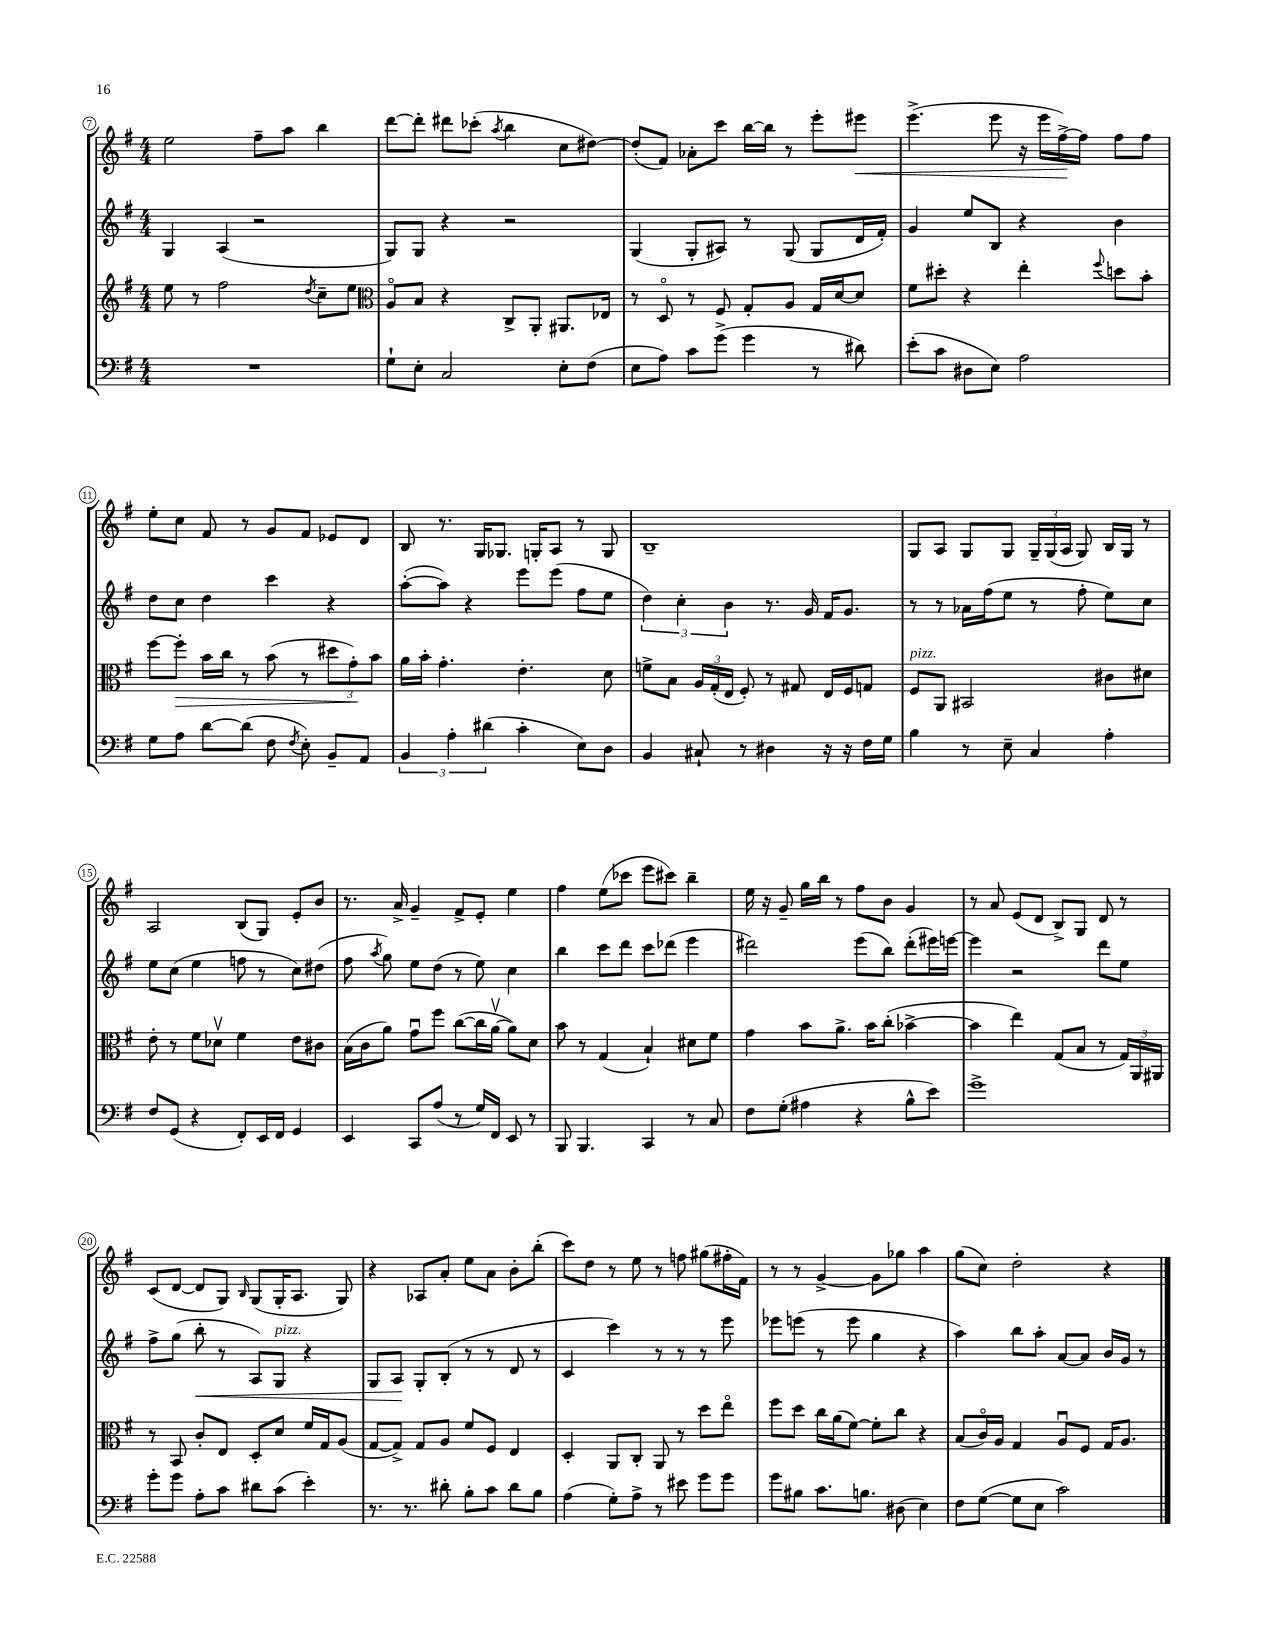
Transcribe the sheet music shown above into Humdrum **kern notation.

**kern	**kern	**kern	**kern
*staff4	*staff3	*staff2	*staff1
*clefF4	*clefG2	*clefG2	*clefG2
*k[f#]	*k[f#]	*k[f#]	*k[f#]
*M4/4	*M4/4	*M4/4	*M4/4
1r	8ee	4G	2ee
.	8r	.	.
.	2ff#	(4A	.
.	.	2r	8ff#~
.	.	.	8aa
.	8qdd	.	.
.	8cc~	.	4bb
.	8ee	.	.
=	=	=	=
*	*clefC3	*	*
8G`	8Ao	8G)	[8ddd
8E'	8B	8G	8ddd']
2C	4r	4r	8ddd#
.	.	.	(8ccc-'
.	.	.	8qaa
.	8C^	2r	4bb
.	8AA'	.	.
8E'	8.AA#	.	8cc
(8F#	.	.	[8dd#)
.	16E-	.	.
=	=	=	=
8E	8r	(4G	(8dd#']
8A)	8Do	.	8f#)
8c	8r	8G'	8a-'
(8g^	8F#	8A#)	8ccc
4g	8G'	8r	[16bb
.	.	.	16bb]
.	8A	(8G	8r
8r	16G	8G	8eee'
.	[16d	.	.
8d#)	8d]	16d	8eee#
.	.	16f#')	.
=	=	=	=
(8e'	8f#	4g	(4.eee^
8c	8dd#'	.	.
8D#	4r	8ee	.
8E)	.	8B	8eee
2A	4ee'	4r	16r
.	.	.	16eee
.	.	.	[16ff#^)
.	.	.	16ff#]
.	8qqff#	.	.
.	8dd	4b	8ff#
.	8b'	.	8ff#
=	=	=	=
8G	[8ff#	8dd	8ee'
8A	8ff#']	8cc	8cc
[8d	16b	4dd	8f#
.	16cc	.	.
(8d]	8r	.	8r
8F#	(8b	4ccc	8g
8qF#	.	.	.
8E')	8r	.	8f#
8BB~	12dd#	4r	8e-
.	12g')	.	.
8AA	.	.	8d
.	12b	.	.
=	=	=	=
6BB	16a	([8aa'	8B
.	16b'	.	.
.	4.g'	8aa])	8.r
6A'	.	.	.
.	.	4r	.
.	.	.	16G
(6d#	.	.	.
.	.	.	8.G-
4c'	4.e'	8eee	.
.	.	.	16G'
.	.	(8eee	8A
8E)	.	8ff#	8r
8D	8d	8ee	8G
=	=	=	=
4BB	8f^	6dd)	1B~
.	8B	.	.
.	.	6cc'	.
8C#`	24A	.	.
.	(24G'	.	.
.	24E	6b	.
8r	8F#')	.	.
4D#	8r	8.r	.
.	8G#	.	.
.	.	16g	.
16r	16E	16f#	.
16r	16F#	8.g	.
16F#	8G	.	.
16G	.	.	.
=	=	=	=
4B	8F#	8r	8G
.	8AA	8r	8A
8r	2BB#	16a-	8G
.	.	(16ff#	.
8E~	.	8ee	8G
4C	.	8r	24G~
.	.	.	(24G
.	.	.	24A
.	.	8ff#'	8G)
4A'	8c#	8ee)	16B
.	.	.	16G
.	8d#	8cc	8r
=	=	=	=
8F#	8e'	8ee	2A
(8GG	8r	(8cc	.
4r	8f#	4ee	.
.	8d-v	.	.
8FF#')	4f#	8ff	(8B
16EE	.	8r	8G)
16FF#	.	.	.
4GG	8e	8cc)	8e'
.	8c#	(8dd#	8b
=	=	=	=
4EE	(16B	8ff#	8.r
.	16c	.	.
.	.	8qaa	.
.	8a)	8gg)	.
.	.	.	16a^
8CC	8gu	8ee	4g~
(8A	8ff#	(8dd	.
8r	([8cc	8r	8f#^
16G)	16cc]	8ee)	8e'
16FF#	[16av	.	.
8EE	8a])	4cc	4ee
8r	8d	.	.
=	=	=	=
8BBB	8b	4bb	4ff#
4.BBB	8r	.	.
.	(4G	8ccc	(8ee
.	.	8ddd	8ccc-
4CC	4B`)	8ccc	8eee
.	.	(8ddd-	8ccc#)
8r	8d#	4eee	4bb~
8C	8f#	.	.
=	=	=	=
8F#	4g	2ddd#)	16ee
.	.	.	16r
(8G'	.	.	8g~
4A#	8b	.	16gg
.	.	.	16bb
.	8.a^	.	8r
4r	.	(8eee	8ff#
.	16b	.	.
.	(8cc'	8bb)	8b
8B^^	[4b-^	(8ddd#'	4g
8e)	.	16eee#)	.
.	.	[16eee	.
=	=	=	=
1g^	4b-]	4eee]	8r
.	.	.	8a
.	4ee)	2r	(8e
.	.	.	8d
.	(8G	.	8B^)
.	8B	.	8G
.	8r	8ddd	8d
.	24G)	8ee	8r
.	24AA	.	.
.	24AA#	.	.
=	=	=	=
8g'	8r	8ff#^	(8c
8g	8BB	(8gg	[8d
8A'	8c'	8bb'	8d]
8c	8E	8r	8G)
.	.	.	16qqB
8d#	8D'	8A)	(8G
(8c	8d	8G	16G'
.	.	.	8.A
4e')	16f#	4r	.
.	16G	.	.
.	(8A	.	8G)
=	=	=	=
8.r	[8G	8G	4r
.	8G^])	8A	.
8.r	.	.	.
.	8G	8G'	8A-
8d#'	8A	(8B'	8a'
8B'	8f#	8r	8ee
8c	8F#	8r	8a
8d#	4E	8d	8b'
8B	.	8r	(8bb'
=	=	=	=
(4A	4D'	4c	8ccc)
.	.	.	8dd
8G')	8AA	4ccc)	8r
8A^	8C'	.	8ee
8r	8AA	8r	8r
8e#	8r	8r	8ff
8g	8dd	8r	(8gg#
8g	8eeo	8eee	16ff#'
.	.	.	16f#)
=	=	=	=
8g	8ff#	8eee-	8r
8B#	8dd	(8eee	8r
8.c	16cc	8r	[4g^
.	(16a	.	.
.	[8f#)	8eee	.
8.B	.	.	.
.	8f#']	4gg	8g]
(8D#	8cc	.	8gg-
4E)	4r	4r	4aa
=	=	=	=
8F#	(8B	4aa)	(8gg
([8G	16co)	.	8cc)
.	16A	.	.
8G]	4G	8bb	2dd'
8E	.	8aa'	.
2c)	8Au	[8a	.
.	8F#	8a]	.
.	16G	16b	4r
.	8.A	16g	.
.	.	8r	.
==	==	==	==
*-	*-	*-	*-
